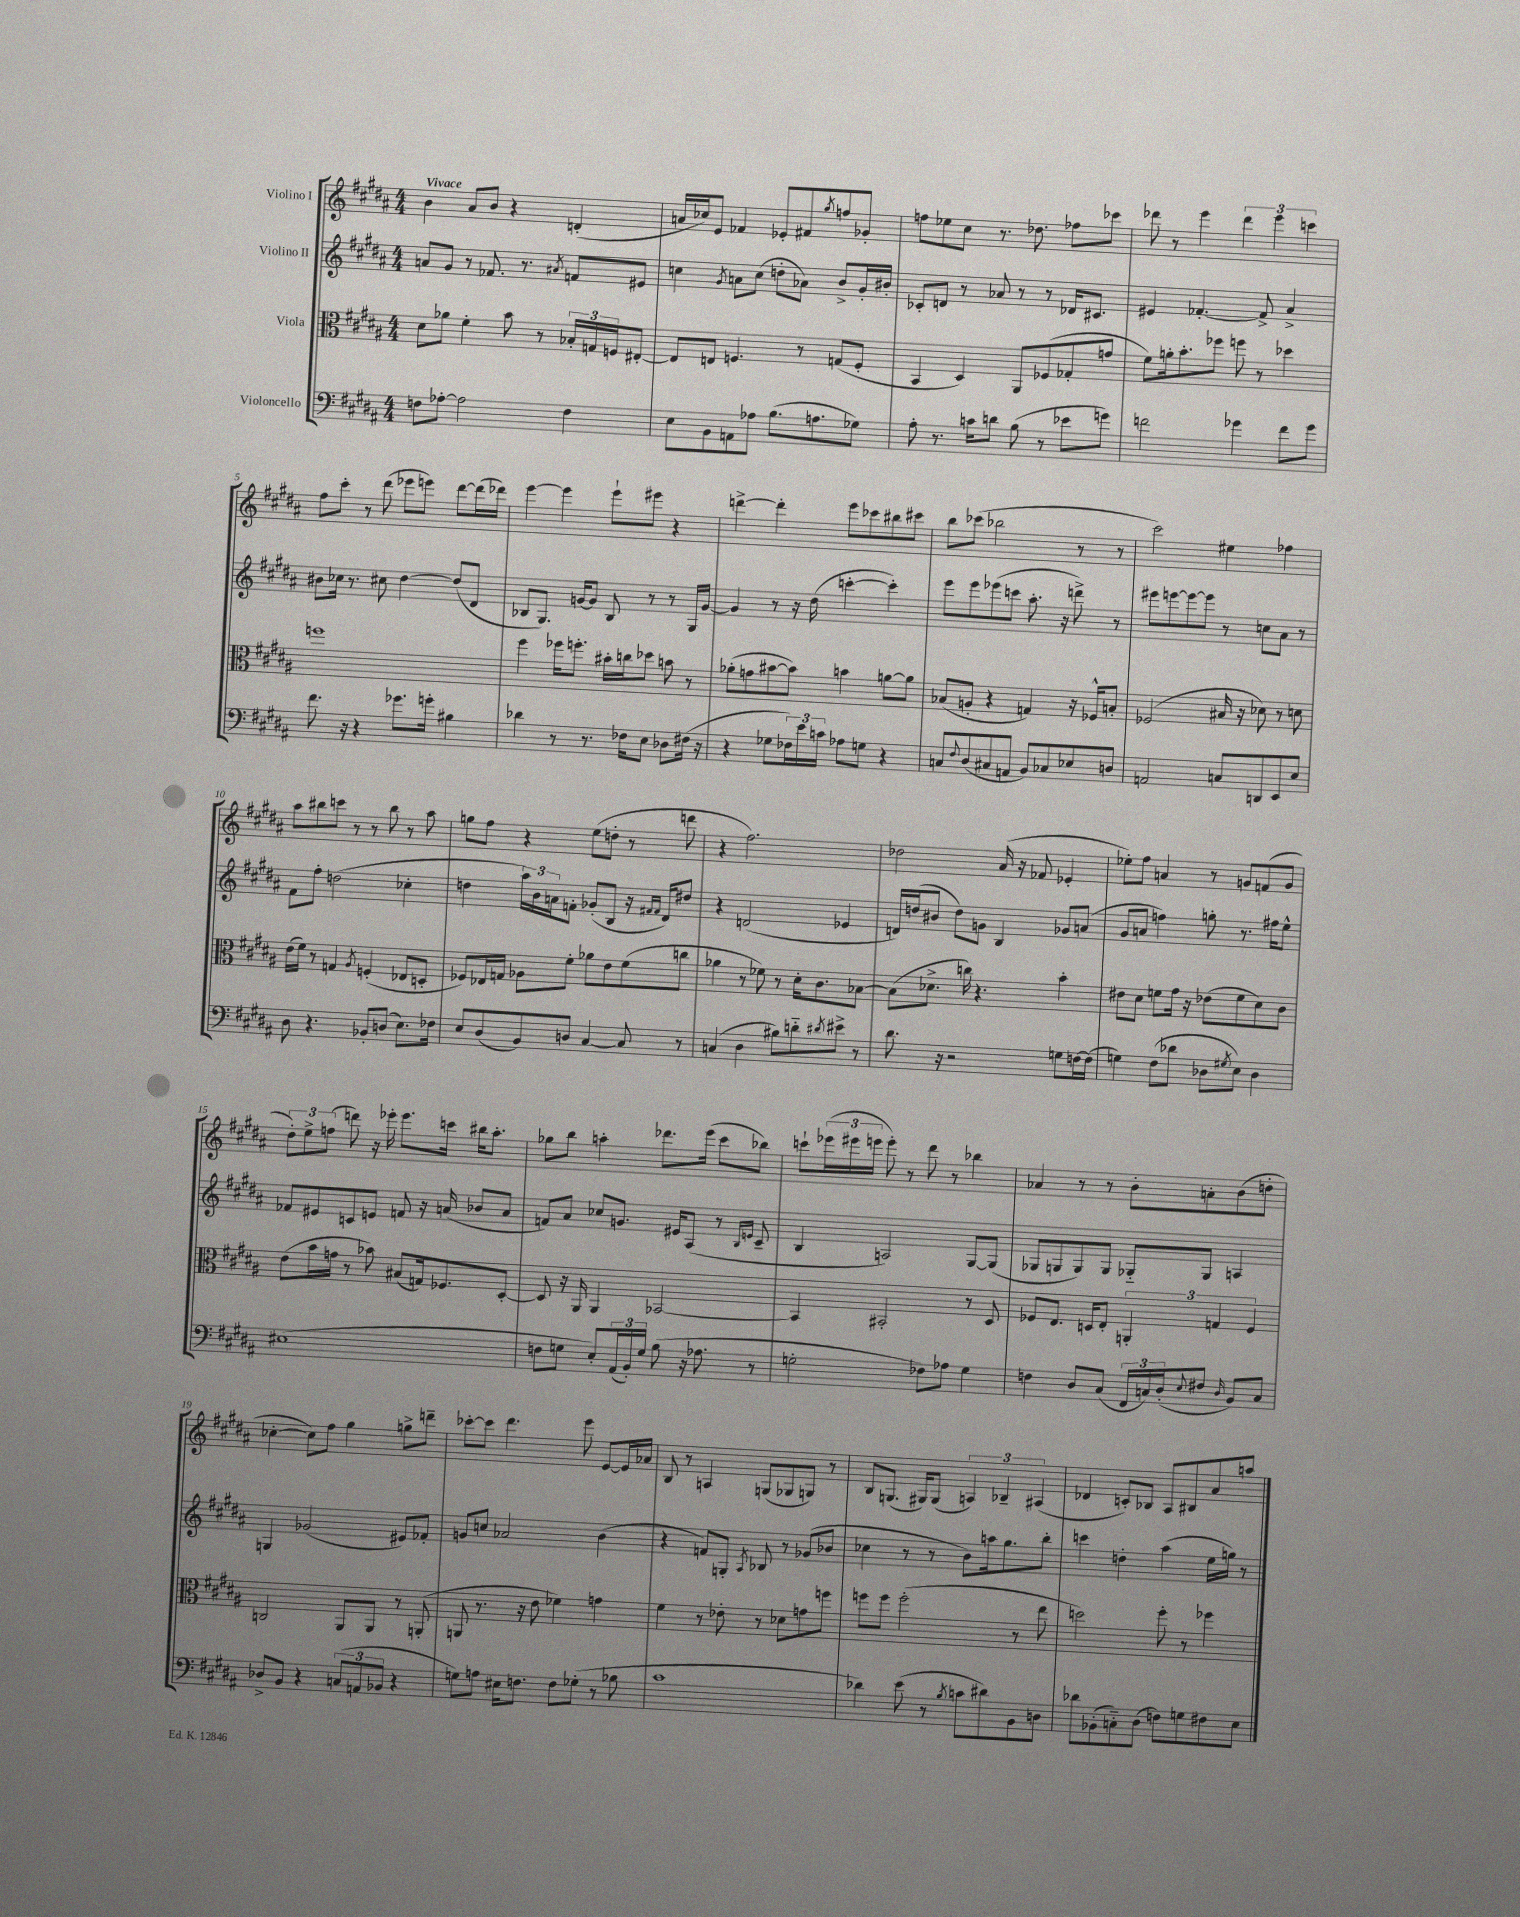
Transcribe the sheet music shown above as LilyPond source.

<<
\new StaffGroup <<
\new Staff = "s0" \with { instrumentName = "Violino I" } {
    \clef treble \key b \major \numericTimeSignature \time 4/4 \tempo "Vivace"
    b'4 ais'8 b'8 r4 d'4-.( |
    a'16 ces''16) e'8 fes'4 ees'8-. fis'8 \acciaccatura { gis''8 } f''8 ges'8-. |
    f''8 ees''8 cis''8 r8. des''8. fes''8 ces'''8 |
    des'''8 r8 e'''4 \tuplet 3/2 { des'''4 e'''4 c'''4 } |
    fis''8 cis'''8-. r8 dis'''8( ees'''8 e'''8) dis'''8~ dis'''16( des'''16) |
    e'''4~ e'''4 e'''8-! eis'''8 r4 |
    d'''4~-> d'''4-. e'''8 ces'''8 bis''8 cis'''8 |
    b''8 ces'''8( bes''2 r8 r8 |
    cis'''2) eis''4 fes''4 |
    ais''8 bis''8 c'''8 r8 r8 bis''8 r8 ais''8 |
    g''8 fis''8 r4 e''8( d''8-. r8 d'''8 |
    r4 fis''2.) |
    des''2 ais'16( r16 fes'8 ees'4-. |
    ees''8-.) fis''8 a'4 r8 g'8 f'8( g'8 |
    \tuplet 3/2 { dis''8-.) e''8-> f''8( } d'''8) r16 ees'''16-. ees'''8. c'''16 bis''16 ais''8.-. |
    ges''8 b''8 a''4-. des'''8. e'''16( cis'''8 bes''8) |
    c'''8-! \tuplet 3/2 { ees'''16( eis'''16 e'''16 } e'''8-.) r8 dis'''8 r8 bes''4 |
    aes'4 r8 r8 b'8-. a'8-. b'8( d''8-. |
    ces''4~-. ces''8) fis''8 gis''4 g''8-> d'''8-- |
    ces'''8~-. ces'''8 dis'''4. e'''8 e'8~ e'16 aes'16 |
    b8 r8 a4 g8( ges8 g8) r8 |
    b8 g8.( gis16) gis8( \tuplet 3/2 { a4) bes4-- ais4( } |
    des'4 c'8-.) bes8 ais8 bis8 ais'8 a''8 \bar "|." |
}
\new Staff = "s1" \with { instrumentName = "Violino II" } {
    \clef treble \key b \major \numericTimeSignature \time 4/4
    a'8 gis'8 r8 fes'8. r8. \acciaccatura { ais'8 } f'8 eis'8 |
    c''4 \acciaccatura { gis'8 } a'8 c''8( d''8-. aes'8) b'8-> gis'16-. bis'16-. |
    ces'8-. d'8 r8 aes'8 r8 r8 des'16 cis'8. |
    eis'4 fes'4.~-. fes'8-> ais'4-> |
    bis'8 ces''16 r8. cis''8 dis''4~ dis''8( dis'8 |
    bes8 gis8.) g'16~ g'8 bes8 r8 r8 gis16 g'16~ |
    g'4 r8 r16 dis''16( c'''4~-. c'''4-.) |
    e'''8 e'''8 ees'''8( c'''8 ais''8.-. r16 d'''8->) r8 |
    eis'''8 e'''8~ e'''8~ e'''8 r8 c''8 ais'8 r8 |
    fis'8 fis''8-. d''2( ces''4-. |
    d''4 \tuplet 3/2 { ais''16) b'16 a'16 } f'8-. ges'8-.( b8 r16 \grace { fis'16 fis'16 } dis'16) dis''8 |
    r4 d'2( ees'4 |
    d'16) d''16( bis'8 d''8) g'8 b4 ges'8 a'8( |
    gis'8 a'8 f''4) g''8-. r8. fis''16 e''8-^ |
    fes'8 eis'8 c'8 e'8 f'8 r16 a'16( bes'8 a'8 |
    f'8) ais'8 ces''8 g'8. eis'16 ais8( r8 \grace { b16 e'16 } cis'8-- |
    b4 a2) gis8~ gis8( |
    ges8 g8 g8) g8 ges8-_ ges8 a4 |
    g4 ges'2( eis'8) fes'8-. |
    g'8 c''8 aes'2 b'4( |
    r4 f'8) g8-. \acciaccatura { ais8 } bes8 r8 ges'8( bes'8 |
    ces''4 r8 r8 b'8) a''16 gis''8. b''8-. |
    c'''4 d''4-. ais''4( e''16 g''16) r8 \bar "|." |
}
\new Staff = "s2" \with { instrumentName = "Viola" } {
    \clef alto \key b \major \numericTimeSignature \time 4/4
    dis'8 aes'8 fis'4-. b'8 r8 \tuplet 3/2 { bes16-. g16 f16 } eis8~-. |
    eis8 e8 f4. r8 g8( f8-. |
    b,4 dis4) ais,8 fes8( ges8-. g'8 |
    fis'8) a'16-. b'8.-. fes''8 f''8 r8 des''4 |
    f''1 |
    fis''4 fes''16 f''8.-. bis'16-. c''16 des''8 b'8 r8 |
    aes'8-.( g'8 bis'8~ bis'8) b'4 a'8~ a'8 |
    bes8( a8-. r4 g4) r16 fes16-^ b8-. |
    fes2( bis16 r16 des'8) r8 d'8 |
    e'16( fis'16) r8 g4 \acciaccatura { ais8 } f4-.( ees8 d8-. |
    fes8) ees16 g16 aes8 fis'8-. aes'8 e'8 fis'8( c''8 |
    aes'4 r8 fes'8) r8 dis'16-. cis'8. bes8~ |
    bes8( des'8.-> c''16) r4. b'4-. |
    eis'8 dis'8 f'8 gis'16 r16 ees'8( f'8 dis'8) cis'8 |
    e'8( b'16 g'16 r8 bes'8) bis8( g16) fes8. dis8~-. |
    dis8 r16 ais,16 ais,4 bes,2~ |
    bes,4 bis,2-. r8 dis8 |
    fes8 e8. d16 e8-. \tuplet 3/2 { a,4-. g4 fes4 } |
    c2 ais,8 ais,8 r8 a,8-.( |
    a,8 r8. r16 e'8 fes'4) g'4 |
    fis'4 r8 ees'8-. r8 des'8 g'8 f''8 |
    f''8 f''8 f''2-.( r8 e''8 |
    d''2) fis''8-. r8 fes''4 \bar "|." |
}
\new Staff = "s3" \with { instrumentName = "Violoncello" } {
    \clef bass \key b \major \numericTimeSignature \time 4/4
    f8 aes8~-. aes2 f4 |
    e8 b,8 a,8 aes8 b8.( a8. ges8) |
    ais8-. r8. c'16 d'8 b8( r8 ees'8 g'8) |
    f'2 ges'4 f'8 ges'8 |
    fis'8. r16 r4 ges'8. g'16-. bis4 |
    des'4 r8 r8. fes16 e8 des8 fis16( r16 |
    r4 ges8 \tuplet 3/2 { fes16) e'16 c'16 } aes8 g8 r4 |
    c8 \appoggiatura { fis8 } dis8( cis8 a,8 b,8) ces8 ees8 d8 |
    a,2 c8 d,8 e,8 e8 |
    dis8 r4. bes,8-. d8( e8.) fes16 |
    e8 dis8( b,8) d8 cis4~ cis8 r8 |
    c4( dis4 bis8) d'8-_ \acciaccatura { dis'8 } eis'8-> r8 |
    dis'8. r16 r2 g8 f16~ f16( |
    g4) fis8( des'8 des8 \acciaccatura { gis8 } e8) des4 |
    eis1( |
    f8 g8 e8-.) \tuplet 3/2 { ais,16( b,16-.) g16 } b8( r16 aes8. r8 |
    g2-. fes8) aes8 g4 |
    f4 dis8 cis8( \tuplet 3/2 { fis,16 c16) dis16-.( } \appoggiatura { e8 } fis8 \grace { dis16 } b,8) c8 |
    des8-> b,8 r4 \tuplet 3/2 { c8( a,8 bes,8 } r4 |
    g8) a8 eis16 f8. f8 ges8-.( r8 bes8 |
    cis'1 |
    des'4) e'8( r8 \acciaccatura { b8 } c'8 dis'8) b,8 d8 |
    des'8 bes,8-.( c8-_) dis8( f8) g8 fis8 e8 \bar "|." |
}
>>
>>
